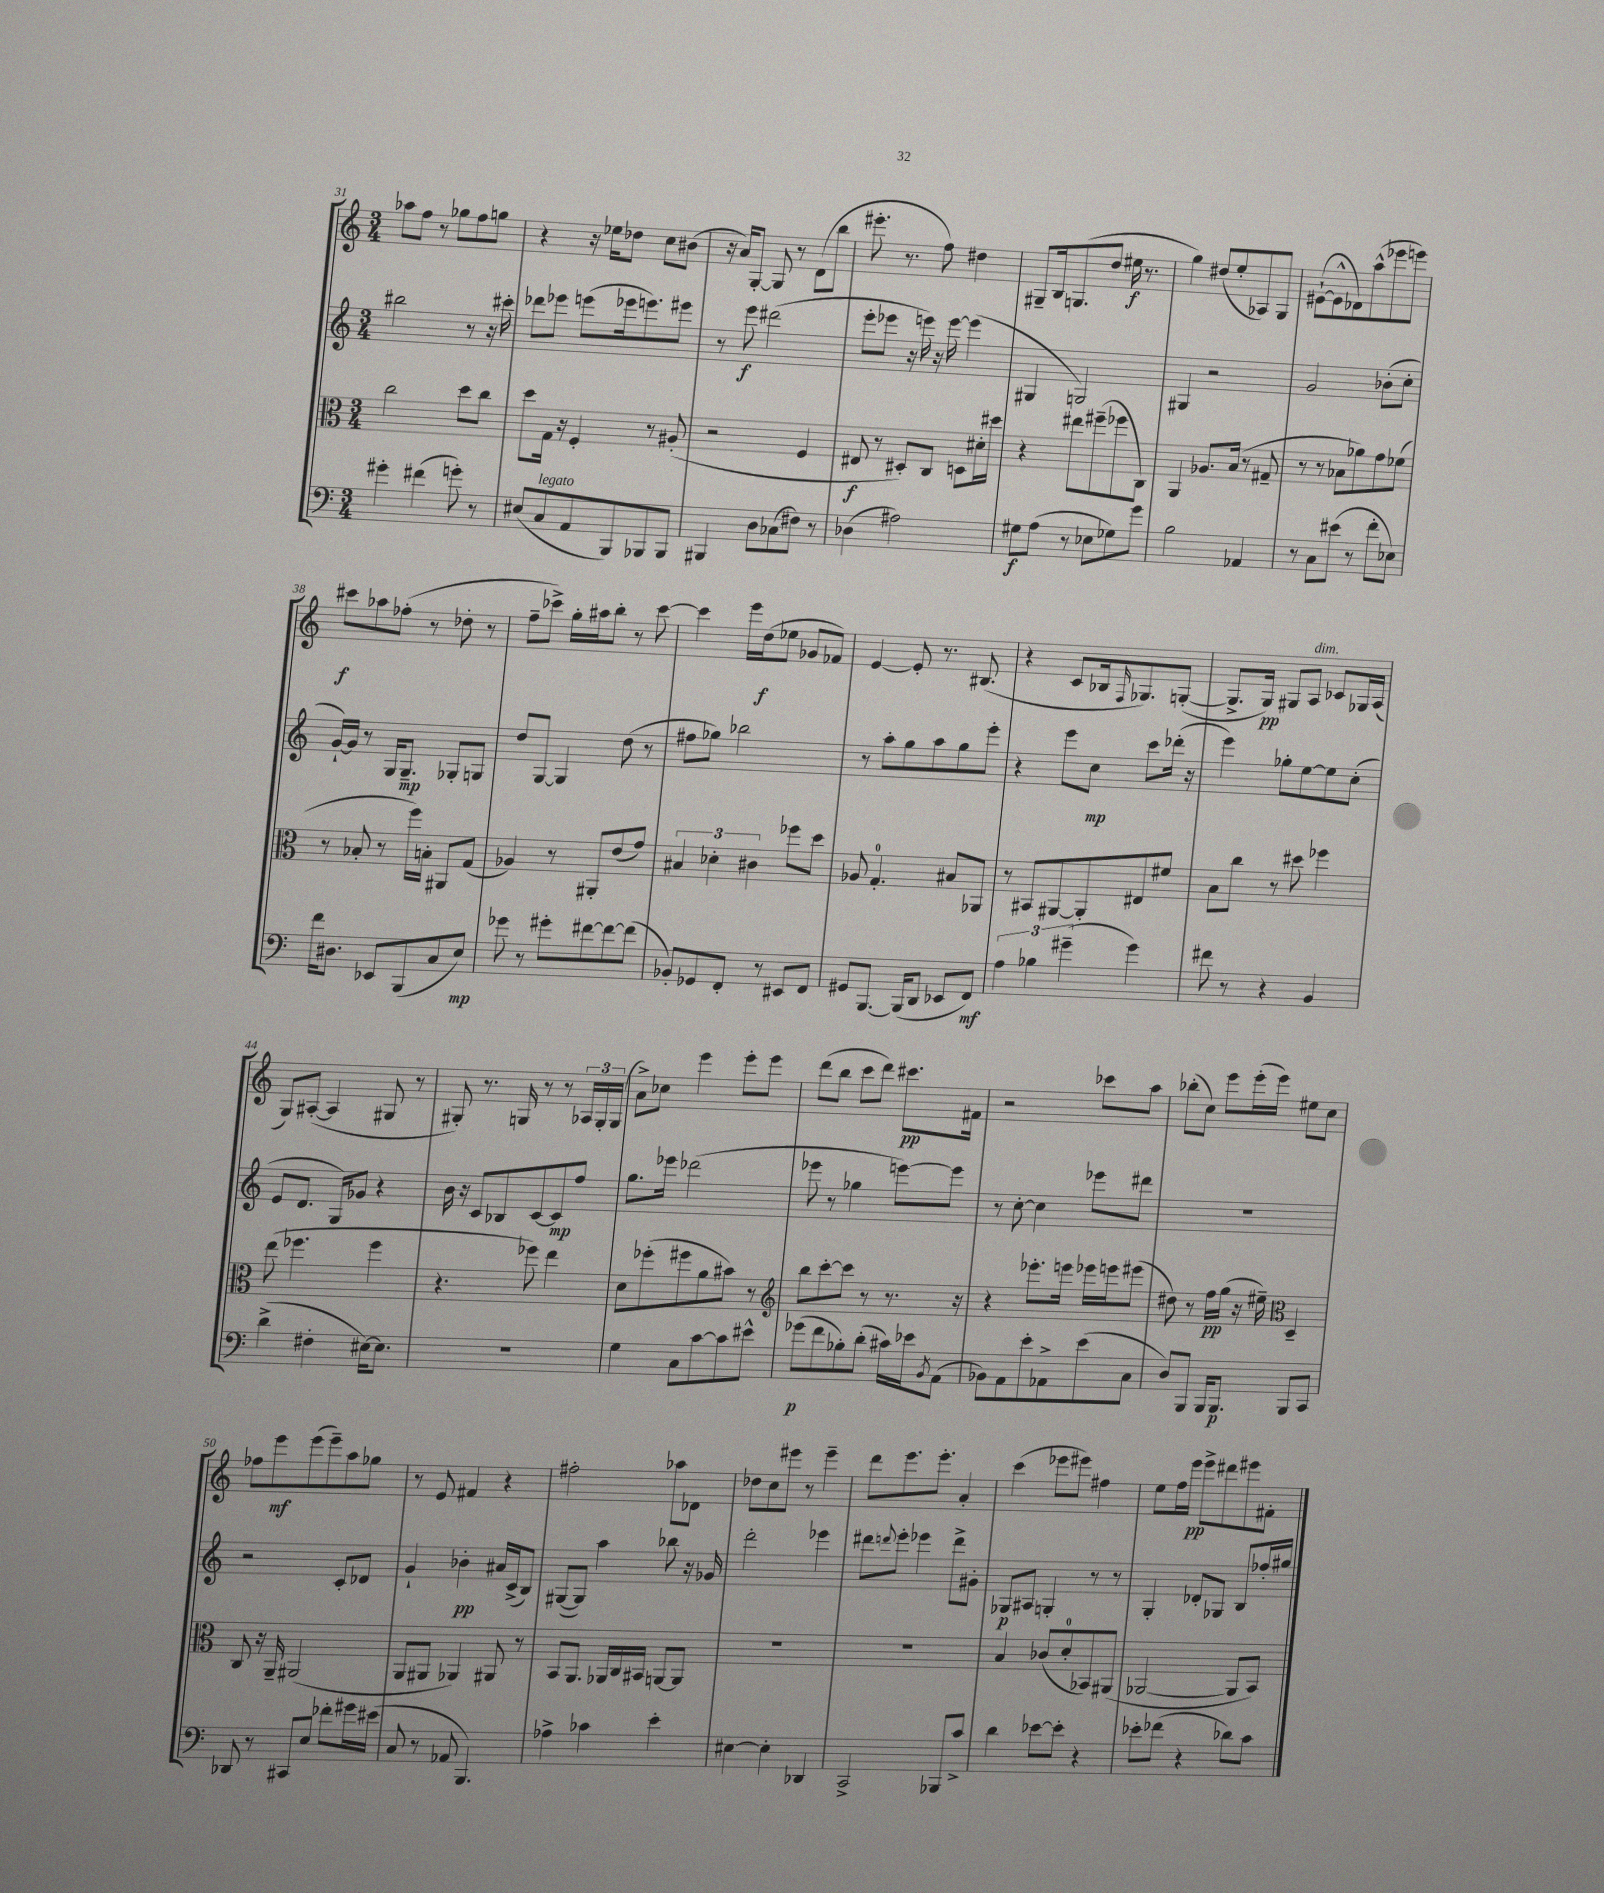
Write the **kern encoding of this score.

**kern	**dynam	**kern	**dynam	**kern	**dynam	**kern	**dynam
*part4	*part4	*part3	*part3	*part2	*part2	*part1	*part1
*staff4	*staff4	*staff3	*staff3	*staff2	*staff2	*staff1	*staff1
*clefF4	*	*clefC3	*	*clefG2	*	*clefG2	*
*k[]	*	*k[]	*	*k[]	*	*k[]	*
*M3/4	*	*M3/4	*	*M3/4	*	*M3/4	*
=31	=31	=31	=31	=31	=31	=31	=31
4g#X'\	.	2cc\	.	2bb#X\	.	8aa-X\L	.
.	.	.	.	.	.	8ff\J	.
(4f#X\	.	.	.	.	.	8r	.
.	.	.	.	.	.	8gg-X\L	.
8gn'\)	.	8dd\L	.	8r	.	8ff\	.
8r	.	8cc\J	.	16r	.	8ggn\J	.
.	.	.	.	16ccc#X'\	.	.	.
=32	=32	=32	=32	=32	=32	=32	=32
(8E#X/L	.	8dd\L	.	8ddd-X\L	.	4r	.
!LO:TX:a:i:t=legato	!	!	!	!	!	!	!
8C/	.	16G\Jk	.	8eee-X\J	.	.	.
.	.	16r	.	.	.	.	.
8AA/	.	4F'/	.	(8eeen\L	.	16r	.
.	.	.	.	.	.	16ee-X\KL	.
8BBB/)	.	.	.	16eee-X\k	.	8dd-X\J	.
.	.	.	.	8.eeen\)	.	.	.
8BBB-X/	.	8r	.	.	.	8cc\L	.
8BBB-/J	.	(8A#X'/	.	8eee#X\J	.	(8b#X\J	.
=33	=33	=33	=33	=33	=33	=33	=33
4BBB#X/	.	2r	.	8r	.	16r	.
.	.	.	.	.	.	16a/KL)	.
.	.	.	.	8eee\	f	[8G'/J	.
8D\L	.	.	.	(2ddd#X\	.	8G/]	.
(8C-X\	.	.	.	.	.	8r	.
8F#X\J)	.	4F/	.	.	.	(8d\L	.
8r	.	.	.	.	.	8bb\J	.
=34	=34	=34	=34	=34	=34	=34	=34
(4D-X\	.	8E#X/	f	8eee'\L	.	8.eee#X'\	.
.	.	8r	.	8eee-X\J	.	.	.
.	.	.	.	.	.	8.r	.
2A#X\)	.	8D#X'/L)	.	16r	.	.	.
.	.	.	.	16eeen\)	.	.	.
.	.	8C/J	.	16r	.	8ff\)	.
.	.	.	.	[16eee\	.	.	.
.	.	8Dn\L	.	(4eee\]	.	4dd#X\	.
.	.	16d#X'\L	.	.	.	.	.
.	.	16dd#X\JJ	.	.	.	.	.
=35	=35	=35	=35	=35	=35	=35	=35
8G#X\L	f	4r	.	4G#X/	.	8G#X~/L	.
(8A\J	.	.	.	.	.	16B/k	.
.	.	.	.	.	.	(8.Gn/	.
8r	.	8ee#X\L	.	2Gn/)	.	.	.
8E-X\L	.	(8ff#X~\	.	.	.	8dd/J	.
8G-X\)	.	8ff-X\	.	.	.	16ee#X\	f
.	.	.	.	.	.	8.r	.
8g\J	.	8C\J)	.	.	.	.	.
=36	=36	=36	=36	=36	=36	=36	=36
2B\	.	4AA/	.	4G#X/	.	4gg\)	.
.	.	8.A-X/L	.	2r	.	(8dd#X/L	.
.	.	.	.	.	.	8ee'/	.
.	.	(16B/Jk	.	.	.	.	.
4AA-X/	.	8r	.	.	.	8A-X/)	.
.	.	8G#X~/	.	.	.	8G/J	.
=37	=37	=37	=37	=37	=37	=37	=37
8r	.	8r	.	2g/	.	([8e#X`\L	.
8C\L	.	8r	.	.	.	8e#^^\]	.
(8e#X\J	.	8B-X\L	.	.	.	8d-X\)	.
8r	.	8a-X\)	.	.	.	(8aa^^\	.
8f'\L	.	8g\	.	(8b-X'\L	.	8eee-X\	.
8E-X\J)	.	(8f-X\J	.	8cc'\J	.	8eeen\J)	.
!!LO:LB:g=z
=38	=38	=38	=38	=38	=38	=38	=38
16f\KL	.	8r	.	[16g`/LL)	.	8ccc#X\L	f
8.D#X\J	.	.	.	16g/JJ]	.	.	.
.	.	8B-X'/	.	8r	.	8aa-X\	.
8EE-X/L	.	8r	.	16G/KL	.	(8ff-X'\J	.
.	.	.	.	8.G~/J	mp	.	.
(8BBB/	.	16ff\LL)	.	.	.	8r	.
.	.	16Bn'\JJ	.	.	.	.	.
8C/	.	8AA#X/L	.	8G-X'/L	.	8dd-X'\	.
8E/J)	mp	(8G/J	.	8Gn/J	.	8r	.
=39	=39	=39	=39	=39	=39	=39	=39
8g-X\	.	4A-X/)	.	8dd/L	.	8ff~\L	.
8r	.	.	.	[8G/J	.	8ccc-X^\J)	.
8g#X'\L	.	8r	.	4G/]	.	16gg'\LL	.
.	.	.	.	.	.	16aa#X\J	.
[8f#X\	.	8AA#X'/L	.	.	.	8bb'\J	.
8f#\_	.	(8e/	.	(8dd\	.	8r	.
(8f#\J]	.	8g/J)	.	8r	.	[8ccc-\	.
=40	=40	=40	=40	=40	=40	=40	=40
8BB-X'/L)	.	6B#X/	.	8ff#X\L	.	4ccc-\]	.
8GG-X/	.	.	.	8gg-X\J)	.	.	.
.	.	6d-X'\	.	.	.	.	.
8FF'/J	.	.	.	2bb-X\	.	16eee\LL	.
.	.	.	.	.	.	(16dd\J	f
.	.	6c#X\	.	.	.	.	.
8r	.	.	.	.	.	8ee-X\J	.
8EE#X/L	.	8ff-X\L	.	.	.	8g-X/L	.
8FF/J	.	8dd\J	.	.	.	8f-X/J)	.
=41	=41	=41	=41	=41	=41	=41	=41
8GG#X/L	.	8A-X/	.	8r	.	[4e/	.
[8.BBB/J	.	4.G'/	.	8aa'\L	.	.	.
.	.	.	.	8gg\	.	8e'/]	.
(16BBB/KL]	.	.	.	.	.	.	.
8DD/J	.	.	.	8aa\	.	8.r	.
8EE-X/L	.	8B#X/L	.	8gg\	.	.	.
.	.	.	.	.	.	(8.B#X/	.
8FF/J)	mf	8AA-X/J	.	8eee'\J	.	.	.
=42	=42	=42	=42	=42	=42	=42	=42
6A\	.	8r	.	4r	.	4r	.
.	.	8BB#X/L	.	.	.	.	.
6B-X\	.	.	.	.	.	.	.
.	.	[8AA#X/	.	8eee\L	.	8c/L	.
(6g#X~\	.	.	.	.	.	.	.
.	.	8AA#'/]	.	8cc\J	mp	16B-X/k	.
.	.	.	.	.	.	16qqF/	.
.	.	.	.	.	.	8.G-X/)	.
4g#\)	.	8E#X/	.	8ccc\L	.	.	.
.	.	8f#X/J	.	(16ddd-X'\Jk	.	([8Gn'/J	.
.	.	.	.	16r	.	.	.
=43	=43	=43	=43	=43	=43	=43	=43
8f#X\	.	8B\L	.	4eee\)	.	8.G^/L]	.
8r	.	8cc\J	.	.	.	.	.
.	.	.	.	.	.	16G/Jk)	pp
4r	.	8r	.	8gg-X'\L	.	8G#X/L	.
!	!	!	!	!	!	!LO:TX:a:i:t=dim.	!
.	.	8dd#X\	.	[8ee\	.	8A/J	.
4BB/	.	4ff-X\	.	8ee\]	.	8c-X/L	.
.	.	.	.	(8cc'\J	.	16G-X/L	.
.	.	.	.	.	.	(16A/JJ	.
!!LO:LB:g=z
=44	=44	=44	=44	=44	=44	=44	=44
(4d^\	.	(8ee\	.	8e/L	.	8G/L)	.
.	.	4.ff-X\	.	8.d/J	.	([8A#X'/J	.
4F#X'\	.	.	.	.	.	4A#/]	.
.	.	.	.	16G/KL)	.	.	.
.	.	.	.	8g-X/J	.	.	.
[16E#X\KL)	.	4ff-\	.	4r	.	8G#X/	.
8.E#\J]	.	.	.	.	.	.	.
.	.	.	.	.	.	8r	.
=45	=45	=45	=45	=45	=45	=45	=45
2.r	.	4.r	.	16b\	.	8G#X'/)	.
.	.	.	.	16r	.	.	.
.	.	.	.	8c/L	.	8.r	.
.	.	.	.	8B-X/	.	.	.
.	.	.	.	.	.	16Gn/	.
.	.	8ff-X\)	.	[8c/	.	8r	.
.	.	4ee\	.	8c/]	mp	8r	.
.	.	.	.	8ff/J	.	24A-X/LL	.
.	.	.	.	.	.	24G'/	.
.	.	.	.	.	.	(24G/JJ	.
=46	=46	=46	=46	=46	=46	=46	=46
4G\	.	8d\L	.	8.gg\L	.	8a^\L)	.
.	.	(8ff-X'\	.	.	.	8cc-X\J	.
.	.	.	.	16eee-X\Jk	.	.	.
8C\L	.	8ff#X\	.	(2ddd-X\	.	4eee\	.
[8c\	.	8a\	.	.	.	.	.
8c\]	.	8b#X\J)	.	.	.	8eee'\L	.
8e#X^^\J	.	8r	.	.	.	8eee\J	.
=47	=47	=47	=47	=47	=47	=47	=47
*	*	*clefG2	*	*	*	*	*
(8g-X\L	p	8bb\L	.	8eee-X\	.	(8ddd\L	.
8f\	.	[8ccc'\	.	8r	.	8bb\J	.
8B-X'\)	.	8ccc\J]	.	4gg-X\	.	8ccc\L	.
(8d'\J	.	8r	.	.	.	8ddd\J)	.
16c#X\LL)	.	8.r	.	[8eeen\L)	.	8.ccc#X\L	pp
16e-X\J	.	.	.	.	.	.	.
8qBB/	.	.	.	.	.	.	.
(8AA\J	.	.	.	8eee\J]	.	.	.
.	.	16r	.	.	.	16f#X\Jk	.
=48	=48	=48	=48	=48	=48	=48	=48
8BB-X\L)	.	4r	.	8r	.	2r	.
8AA\	.	.	.	[8cc'\	.	.	.
8e'\	.	8.eee-X'\L	.	4cc\]	.	.	.
8AA-X^\	.	.	.	.	.	.	.
.	.	16eeen\Jk	.	.	.	.	.
(8e\	.	16eee-X\LL	.	8eee-X\L	.	8ccc-X\L	.
.	.	16eeen\J	.	.	.	.	.
8C\J	.	(8eee#X\J	.	8ddd#X\J	.	8aa\J	.
=49	=49	=49	=49	=49	=49	=49	=49
8D/L)	.	8dd#X\)	.	2.r	.	(8bb-X'\L	.
8BBB/J	.	8r	.	.	.	8cc\J)	.
16BBB/KL	.	16ff\LL	pp	.	.	8eee\L	.
8.BBB/J	p	(16gg\JJ	.	.	.	.	.
.	.	16r	.	.	.	(16eee'\L	.
.	.	16ee#X~\)	.	.	.	16eee\JJ)	.
*	*	*clefC3	*	*	*	*	*
8BBB/L	.	4D~/	.	.	.	8ee#X\L	.
8CC/J	.	.	.	.	.	8cc\J	.
!!LO:LB:g=z
=50	=50	=50	=50	=50	=50	=50	=50
8DD-X/	.	8C/	.	2r	.	8ff-X\L	.
8r	.	16r	.	.	.	8eee\	mf
.	.	16AA~/	.	.	.	.	.
8CC#X/L	.	(2AA#X/	.	.	.	(8eee\	.
8E/J	.	.	.	.	.	8eee~\)	.
8f-X'\L	.	.	.	8c'/L	.	8aa\	.
16g#X\L	.	.	.	8d-X/J	.	8gg-X\J	.
(16e#X\JJ	.	.	.	.	.	.	.
=51	=51	=51	=51	=51	=51	=51	=51
8C/	.	8AA/L	.	4g`/	.	8r	.
8r	.	8AA#X/J	.	.	.	8e/	.
8AA-X/	.	4AA-X/)	.	4b-X'\	pp	4f#X/	.
4.BBB/)	.	.	.	.	.	.	.
.	.	8AA#X/	.	16a#X/LL	.	4r	.
.	.	.	.	(16c^/J	.	.	.
.	.	8r	.	8B/J)	.	.	.
=52	=52	=52	=52	=52	=52	=52	=52
4A-X^\	.	8BB/L	.	([8G#X/L	.	2ff#X'\	.
.	.	8.AA/J	.	8G#/J])	.	.	.
4c-X\	.	.	.	4aa\	.	.	.
.	.	16AA-X/LL	.	.	.	.	.
.	.	16C/	.	.	.	.	.
.	.	16BB#X/JJ	.	.	.	.	.
4e'\	.	[8AAn/L	.	8bb-X\	.	8aa-X\L	.
.	.	8AA/J]	.	16r	.	8d-X\J	.
.	.	.	.	16g-X/	.	.	.
=53	=53	=53	=53	=53	=53	=53	=53
[4E#X\	.	2.r	.	2ddd'\	.	8dd-X\L	.
.	.	.	.	.	.	8cc\	.
4E#'\]	.	.	.	.	.	8eee#X\J	.
.	.	.	.	.	.	8r	.
4DD-X/	.	.	.	4eee-X\	.	4eee#~\	.
=54	=54	=54	=54	=54	=54	=54	=54
2CC^/	.	2.r	.	8ddd#X\L	.	8ddd\L	.
.	.	.	.	8qqdddn/	.	.	.
.	.	.	.	8eee'\J	.	8.eee\	.
.	.	.	.	4eee-X\	.	.	.
.	.	.	.	.	.	8.eee'\J	.
8BBB-X/L	.	.	.	8ddd^\L	.	4a'/	.
8c^/J	.	.	.	8g#X'\J	.	.	.
=55	=55	=55	=55	=55	=55	=55	=55
4d\	.	4B/	.	8G-X/L	p	(4ccc\	.
.	.	.	.	8A#X/J	.	.	.
[8e-X\L	.	(8c-X/L	.	4Gn'/	.	8eee-X\L	.
8e-'\J]	.	8d'/	.	.	.	8eee#X\J)	.
4r	.	8BB-X/)	.	8r	.	4ff#X\	.
.	.	(8AA#X/J	.	8r	.	.	.
=56	=56	=56	=56	=56	=56	=56	=56
8e-X'\L	.	[2AA-X/	.	4G'/	.	8ee\L	.
(8f-X\J	.	.	.	.	.	16ff\L	.
.	.	.	.	.	.	16eee\JJ	pp
4r	.	.	.	8d-X'/L	.	8eee^\L	.
.	.	.	.	8G-X/J	.	8ddd#X\	.
8d-X\L)	.	8AA-/L]	.	8B/L	.	8eee#X\	.
8c\J	.	8BB/J)	.	16ff-X'/L	.	8f#X'\J	.
.	.	.	.	16gg#X/JJ	.	.	.
==	==	==	==	==	==	==	==
*-	*-	*-	*-	*-	*-	*-	*-
